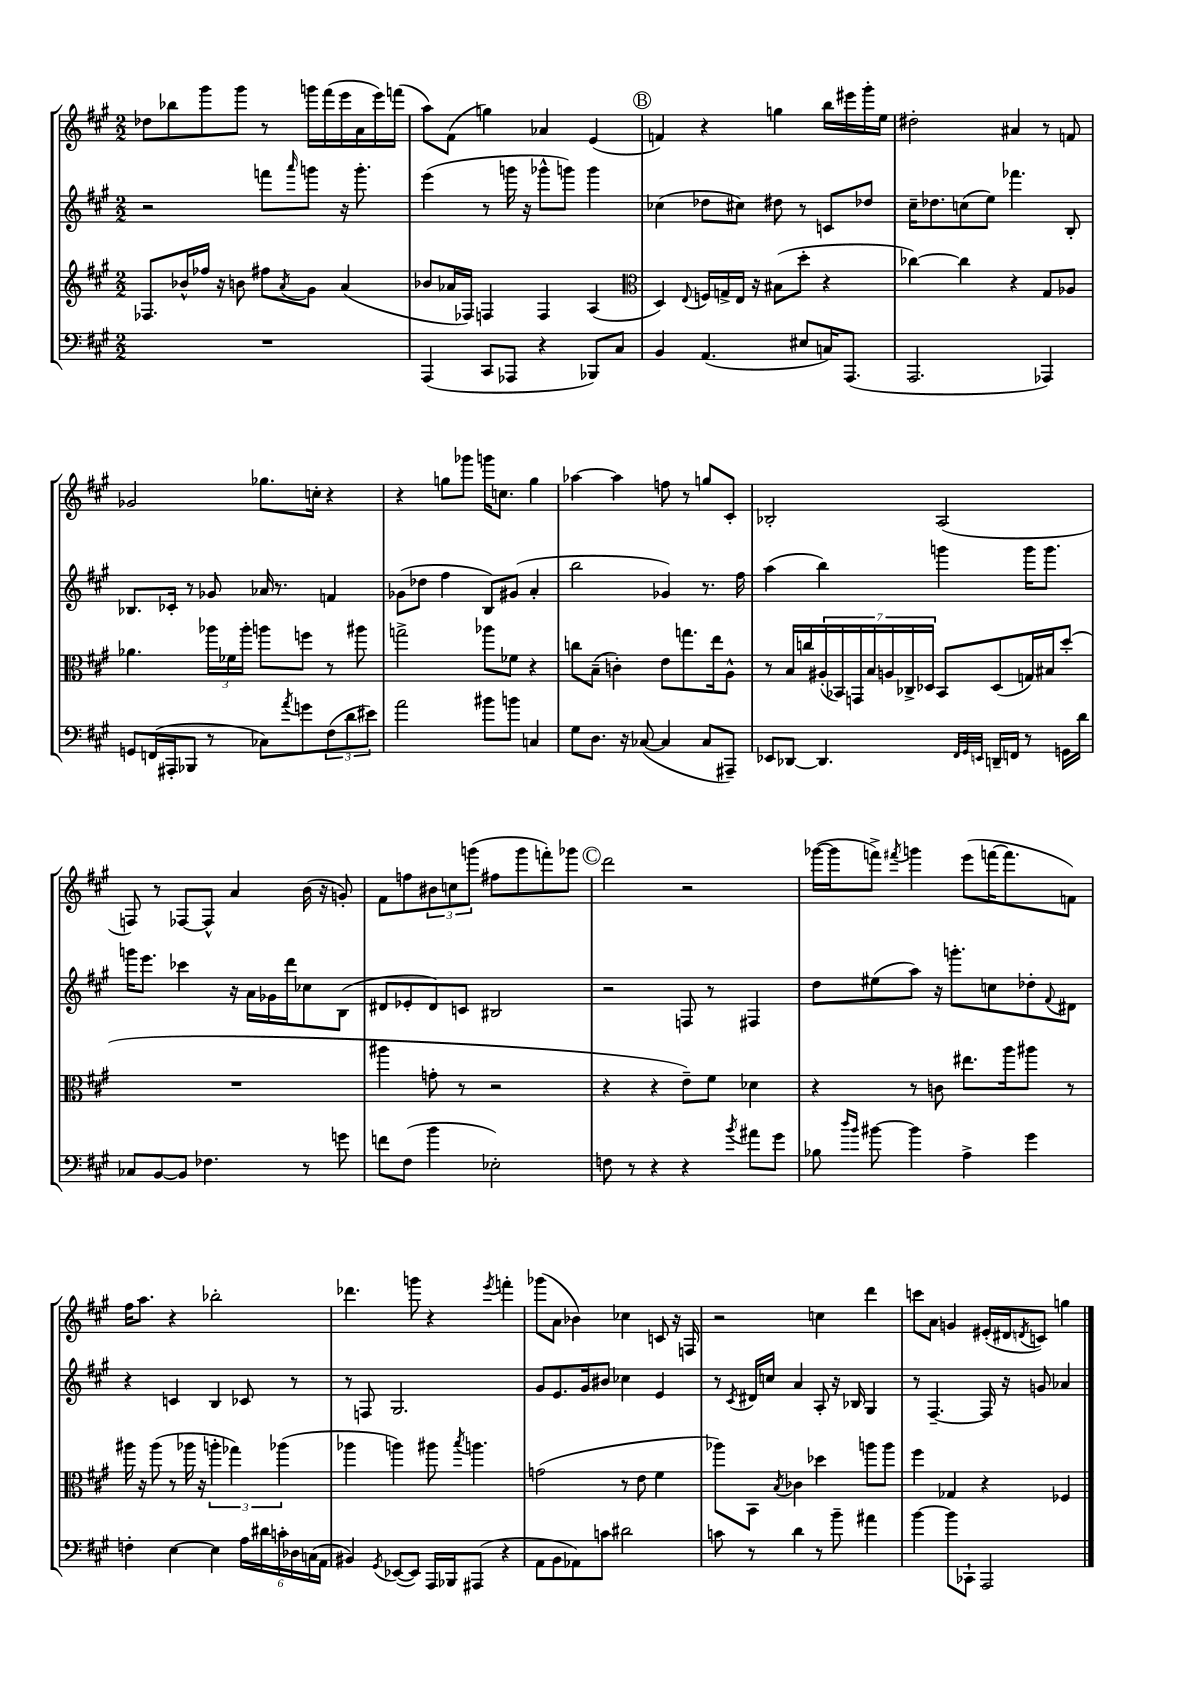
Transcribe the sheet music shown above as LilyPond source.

<<
\new StaffGroup <<
\new Staff = "s0" {
    \clef treble \key a \major \numericTimeSignature \time 2/2
    des''8 bes''8 gis'''8 gis'''8 r8 g'''16 fis'''16( e'''16 a'16 e'''16) f'''16( |
    a''8) fis'8( g''4) aes'4 e'4( |
    \mark \markup { \circle "B" } f'4) r4 g''4 b''16 eis'''16 gis'''16-. e''16 |
    dis''2-. ais'4 r8 f'8 |
    ges'2 ges''8. c''16-. r4 |
    r4 g''8 ges'''8 g'''16 c''8. g''4 |
    aes''4~ aes''4 f''8 r8 g''8 cis'8-. |
    bes2-. a2( |
    f8) r8 fes8~ fes8-^ a'4 b'16( r16 g'8-.) |
    fis'8 f''8 \tuplet 3/2 { bis'8 c''8 g'''8( } fis''8 g'''8 f'''8-.) ges'''8 |
    \mark \markup { \circle "C" } d'''2 r2 |
    ges'''16~( ges'''16 f'''8->) \acciaccatura { fis'''8 } g'''4 e'''8( f'''16~ f'''8. f'8) |
    fis''16 a''8. r4 bes''2-. |
    des'''4. g'''8 r4 \acciaccatura { e'''8 } f'''4-. |
    ges'''8( a'8 bes'4) ces''4 c'8 r16 f16 |
    r2 c''4 d'''4 |
    c'''8 a'8 g'4 eis'16-.( dis'16 \acciaccatura { d'8 } c'8) g''4 \bar "|." |
}
\new Staff = "s1" {
    \clef treble \key a \major \numericTimeSignature \time 2/2
    r2 f'''8 \grace { a'''16 } g'''8 r16 g'''8.-. |
    e'''4( r8 g'''16 r16 ges'''8-^ g'''8) g'''4 |
    \mark \markup { \circle "B" } ces''4( des''8 cis''8) dis''8 r8 c'8 des''8 |
    cis''16-- des''8. c''8( e''8) fes'''4. b8-. |
    bes8. ces'16-. r8 ges'8 aes'16 r8. f'4 |
    ges'8( des''8 fis''4 b8) gis'8( a'4-. |
    b''2 ges'4) r8. fis''16 |
    a''4( b''4) g'''4 g'''16 g'''8. |
    g'''16 e'''8. ces'''4 r16 a'16 ges'16 d'''16 ces''8 b8( |
    dis'8 ees'8-. dis'8) c'8 bis2 |
    \mark \markup { \circle "C" } r2 f8 r8 fis4 |
    d''8 eis''8( a''8) r16 g'''8.-. c''8 des''8-. \appoggiatura { fis'8 } dis'8 |
    r4 c'4 b4 ces'8 r8 |
    r8 f8 gis2. |
    gis'8 e'8. gis'16 bis'8 ces''4 e'4 |
    r8 \acciaccatura { cis'8 } dis'16 c''16 a'4 a8-. r16 bes16 gis4 |
    r8 fis4.~-- fis16 r16 g'8 aes'4 \bar "|." |
}
\new Staff = "s2" {
    \clef treble \key a \major \numericTimeSignature \time 2/2
    fes8. bes'16-^ fes''16 r16 b'8 fis''8 \acciaccatura { a'8 } gis'8 a'4( |
    bes'8 aes'16 fes16) f4 f4 a4( |
    \mark \markup { \circle "B" } \clef alto d4) \appoggiatura { e8 } f16 g16-> e16 r16 bis8( d''8-. r4 |
    ces''4~) ces''4 r4 gis8 aes8 |
    aes'4. \tuplet 3/2 { aes''16 fes'16 aes''16-. } a''8 f''8 r8 ais''8 |
    g''2-> aes''8 fes'8 r4 |
    c''8 b8--( c'4-.) e'8 g''8. e''16 a8-^ |
    r8 b16 c''16 \tuplet 7/4 { ais16-.( bes,16) g,16 b16 a16 ces16-> des16 } bes,8 des8( g16) bis16 d''8-.( |
    R1 |
    ais''4 g'8-. r8 r2 |
    \mark \markup { \circle "C" } r4 r4 e'8--) fis'8 des'4 |
    r4 r8 c'8 eis''8. a''16 ais''8 r8 |
    ais''16 r16 ais''8( r8 aes''16 r16 \tuplet 3/2 { a''4-. ges''4) aes''4( } |
    aes''4 a''4) ais''8 \acciaccatura { b''8 } a''4. |
    g'2( r8 e'8 fis'4 |
    aes''8) b,8 \acciaccatura { b8 } ces'4 des''4 a''8 a''8 |
    fis''4 ges4 r4 fes4 \bar "|." |
}
\new Staff = "s3" {
    \clef bass \key a \major \numericTimeSignature \time 2/2
    R1 |
    a,,4( cis,8 aes,,8 r4 bes,,8) cis8 |
    \mark \markup { \circle "B" } b,4 a,4.( eis8 c16) a,,8.( |
    a,,2. aes,,4) |
    g,8 f,16( ais,,16-. bes,,8 r8 ces8) \acciaccatura { a'8 } g'8 \tuplet 3/2 { fis8( d'8 eis'8) } |
    a'2 bis'8 b'8 c4 |
    gis8 d8. r16 ces8~( ces4 ces8 ais,,8--) |
    ees,8 des,8~ des,4. \grace { fis,32 gis,32 e,32 } d,16-- f,16 r8 g,16 d'16 |
    ces8 b,8~ b,8 fes4. r8 g'8 |
    f'8 fis8( b'4 ees2-.) |
    \mark \markup { \circle "C" } f8 r8 r4 r4 \acciaccatura { b'8 } ais'8 gis'8 |
    bes8 \grace { d''16 b'16 } bis'8~ bis'4 a4-> gis'4 |
    f4-. e4~ e4 \tuplet 6/4 { a16 dis'16 c'16-. des16 c16( a,16 } |
    bis,4) \acciaccatura { gis,8 } ees,8~( ees,8) a,,16 bes,,16 ais,,8( r4 |
    a,8 b,8 aes,8) c'8 dis'2 |
    c'8 r8 d'4 r8 b'8-- ais'4 |
    b'4~ b'8 ces,8-! a,,2 \bar "|." |
}
>>
>>
\layout { \context { \Score \remove "Bar_number_engraver" } }
